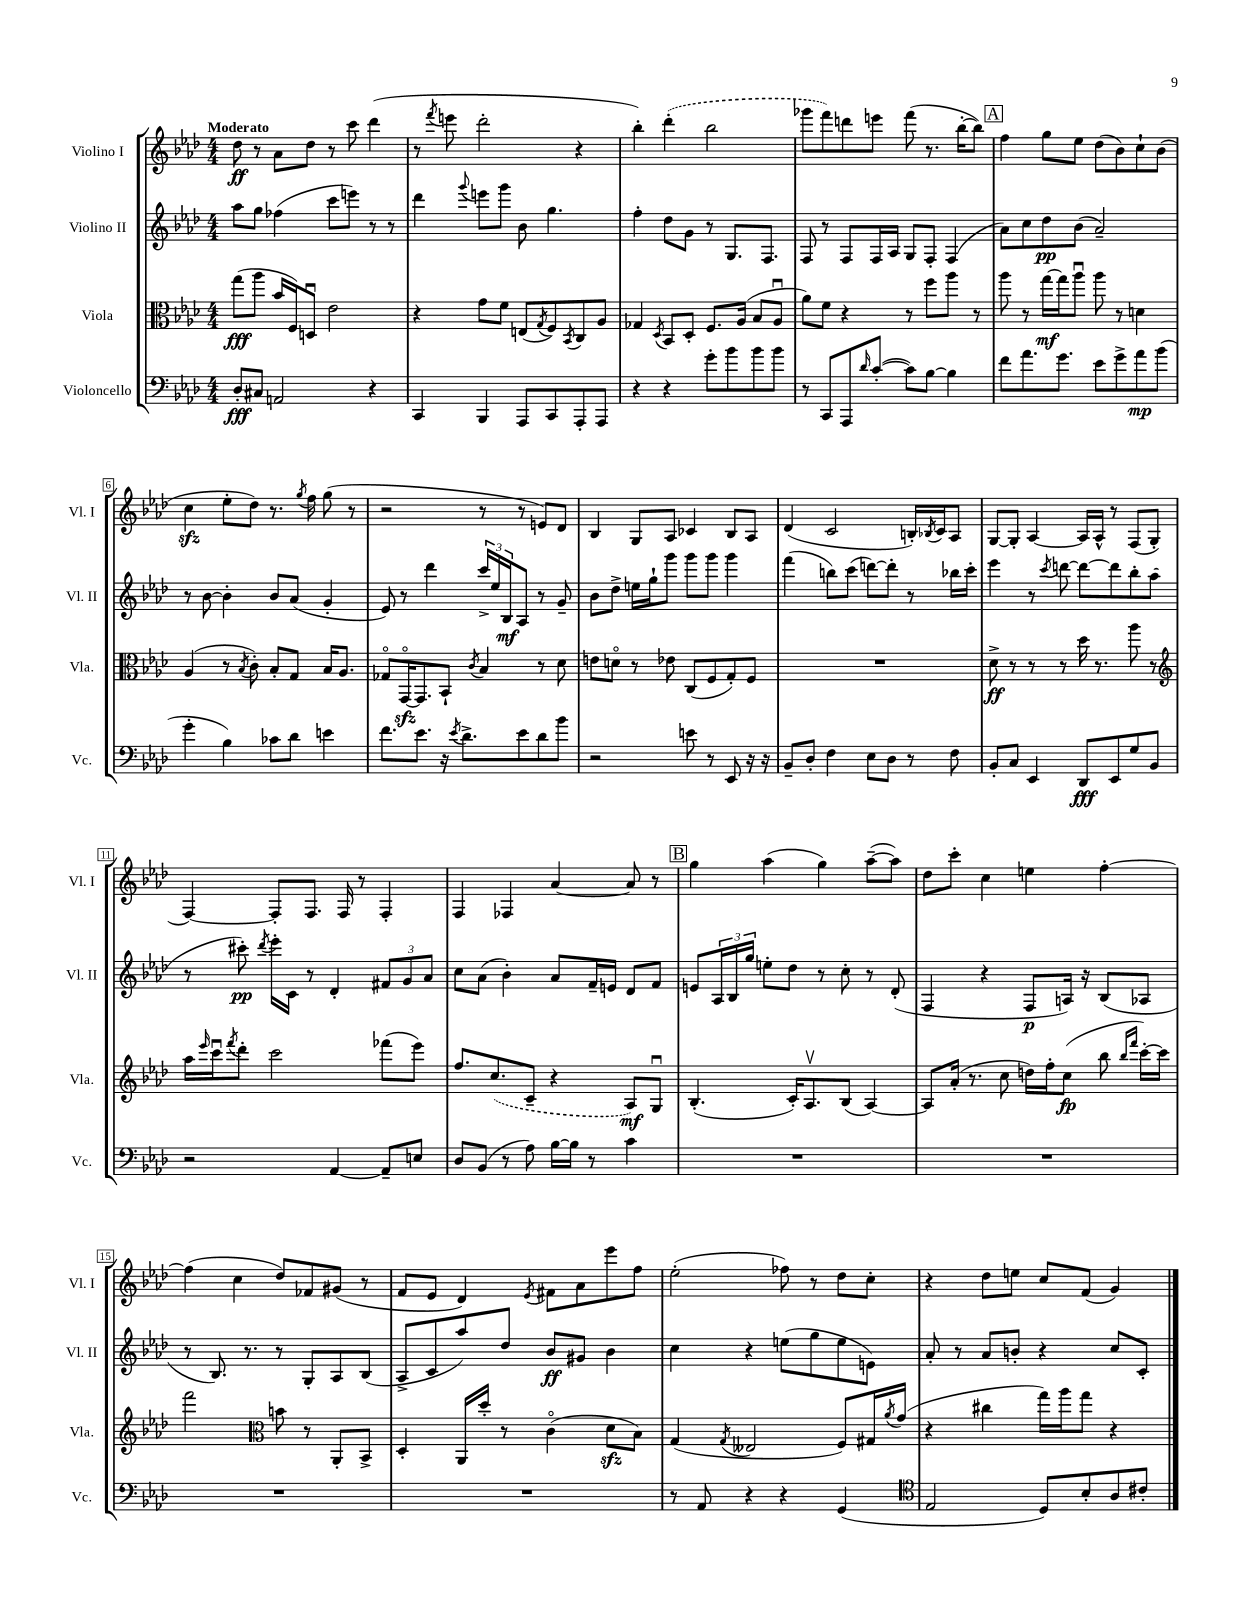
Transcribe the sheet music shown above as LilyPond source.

<<
\new StaffGroup <<
\new Staff = "s0" \with { instrumentName = "Violino I" shortInstrumentName = "Vl. I" } {
    \clef treble \key aes \major \numericTimeSignature \time 4/4 \tempo "Moderato"
    des''8\ff r8 aes'8 des''8 r8 c'''8 des'''4( |
    r8 \acciaccatura { f'''8 } e'''8 des'''2-. r4 |
    bes''4-.) \once \slurDashed des'''4-.( bes''2 |
    ges'''8 f'''8) d'''8 e'''8 f'''8( r8. bes''16~-. bes''8) |
    \mark \markup { \box "A" } f''4 g''8 ees''8 des''8( bes'8) c''8-! bes'8( |
    c''4\sfz ees''8-. des''8) r8. \acciaccatura { g''8 } f''16 g''8( r8 |
    r2 r8 r8 e'8) des'8 |
    bes4 g8 aes8 ces'4 bes8 aes8 |
    des'4( c'2 b16-.) \acciaccatura { bes8 } c'16 aes8 |
    g8~ g8-. aes4~ aes16 aes16-^ r8 f8( g8-. |
    f4~) f8-. f8. f16 r8 f4-. |
    f4 fes4 aes'4~ aes'8 r8 |
    \mark \markup { \box "B" } g''4 aes''4( g''4) aes''8~--( aes''8) |
    des''8 c'''8-. c''4 e''4 f''4~-. |
    f''4( c''4 des''8) fes'8 gis'8( r8 |
    f'8 ees'8 des'4) \acciaccatura { ees'8 } fis'8 aes'8 ees'''8 f''8 |
    ees''2-.( fes''8) r8 des''8 c''8-. |
    r4 des''8 e''8 c''8 f'8( g'4) \bar "|." |
}
\new Staff = "s1" \with { instrumentName = "Violino II" shortInstrumentName = "Vl. II" } {
    \clef treble \key aes \major \numericTimeSignature \time 4/4
    aes''8 g''8 fes''4( c'''8 e'''8) r8 r8 |
    des'''4 \appoggiatura { g'''8 } e'''8 g'''8 bes'8 g''4. |
    f''4-. des''8 g'8 r8 g8. f8. |
    f8 r8 f8 f16 aes16 g8 f8-. f4( |
    \mark \markup { \box "A" } aes'8) c''8 des''8\pp bes'8( aes'2--) |
    r8 bes'8~ bes'4-. bes'8 aes'8( g'4-. |
    ees'8) r8 des'''4 \tuplet 3/2 { c'''16-> ees''16 bes16\mf } aes8 r8 g'8-- |
    bes'8 des''8-> e''16 g''16-! g'''8 g'''8 g'''8 g'''4 |
    f'''4( b''8) c'''8( d'''8~) d'''8-. r8 bes''16 c'''16-. |
    ees'''4 r8 \acciaccatura { c'''8 } d'''8~ d'''8~ d'''8 bes''8-. aes''8( |
    r8 cis'''8-.\pp) \acciaccatura { des'''8 } ees'''16-. c'16 r8 des'4-. \tuplet 3/2 { fis'8 g'8 aes'8 } |
    c''8 aes'8( bes'4-.) aes'8 f'16-- e'16 des'8 f'8 |
    \mark \markup { \box "B" } e'8 \tuplet 3/2 { aes16 bes16 g''16 } e''8-. des''8 r8 c''8-. r8 des'8-.( |
    f4 r4 f8\p a16) r16 bes8( aes8 |
    r8 bes8.) r8. r8 g8-. aes8 bes8( |
    aes8-> c'8 aes''8) des''8 bes'8\ff gis'8 bes'4 |
    c''4 r4 e''8( g''8 e''8 e'8) |
    aes'8-. r8 aes'8 b'8-. r4 c''8 c'8-. \bar "|." |
}
\new Staff = "s2" \with { instrumentName = "Viola" shortInstrumentName = "Vla." } {
    \clef alto \key aes \major \numericTimeSignature \time 4/4
    g''8\fff( aes''8 bes'16 f16) d8\downbow ees'2 |
    r4 g'8 f'8 e8( \acciaccatura { g8 } f8) \acciaccatura { bes,8 } c8 aes8 |
    ges4 \acciaccatura { des8 } bes,8 des8-. f8. aes16( bes8 aes8\downbow |
    aes'8) f'8 r4 r8 f''8 aes''8 r8 |
    \mark \markup { \box "A" } aes''8 r8 g''16~\mf g''16 aes''8\downbow aes''8 r8 d'4 |
    aes4( r8 \acciaccatura { bes8 } c'8-.) bes8-. g8 bes16 aes8. |
    ges8\flageolet g,16~\flageolet\sfz g,8. bes,8-! \acciaccatura { c'8 } bes4 r8 des'8 |
    e'8 d'8\flageolet r8 ees'8 c8( f8 g8-.) f8 |
    R1 |
    des'8->\ff r8 r8 r8 des''16 r8. aes''8 r8 |
    \clef treble aes''16 \grace { ees'''16 } c'''16\downbow \acciaccatura { f'''8 } des'''8-. c'''2 fes'''8( ees'''8) |
    f''8. \once \slurDashed c''8.( c'8-- r4 aes8\mf) g8\downbow |
    \mark \markup { \box "B" } bes4.-.( c'16-.) aes8.\upbow bes8( aes4~) |
    aes8 aes'16-.( r8. c''8 d''16) f''16-. c''8\fp( bes''8 \grace { bes''16 f'''16 } c'''16~-.) c'''16 |
    f'''2 \clef alto b'8 r8 aes,8-. bes,8-> |
    des4-. aes,16 des''16-. r8 c'4\flageolet( des'8\sfz bes8) |
    g4( \acciaccatura { g8 } eeses2 f8) gis16 \acciaccatura { aes'8 } g'16( |
    r4 cis''4 g''16) aes''16 g''8 r4 \bar "|." |
}
\new Staff = "s3" \with { instrumentName = "Violoncello" shortInstrumentName = "Vc." } {
    \clef bass \key aes \major \numericTimeSignature \time 4/4
    des8-.\fff cis8 a,2 r4 |
    c,4 bes,,4 aes,,8 c,8 aes,,8-. aes,,8 |
    r4 r4 g'8-. bes'8 bes'8 bes'8 |
    r8 c,8 aes,,8 \grace { des'16 } c'8~-.( c'8) bes8~ bes4 |
    \mark \markup { \box "A" } f'8 aes'8. g'8. ees'8 g'8-> aes'8\mp bes'8( |
    g'4-. bes4) ces'8 des'8 e'4 |
    f'8. ees'8. r16 \acciaccatura { ees'8 } des'8.-> ees'8 des'8 bes'8 |
    r2 e'8 r8 ees,8 r16 r16 |
    bes,8-- des8-. f4 ees8 des8 r8 f8 |
    bes,8-. c8 ees,4 des,8\fff ees,8 g8 bes,8 |
    r2 aes,4~ aes,8-- e8 |
    des8 bes,8( r8 aes8) bes16~ bes16 r8 c'4 |
    \mark \markup { \box "B" } R1 |
    R1 |
    R1 |
    R1 |
    r8 aes,8 r4 r4 g,4( |
    \clef tenor ees2 des8) bes8-. aes8 cis'8-. \bar "|." |
}
>>
>>
\layout { \context { \Score \override BarNumber.stencil = #(make-stencil-boxer 0.1 0.3 ly:text-interface::print) } }
